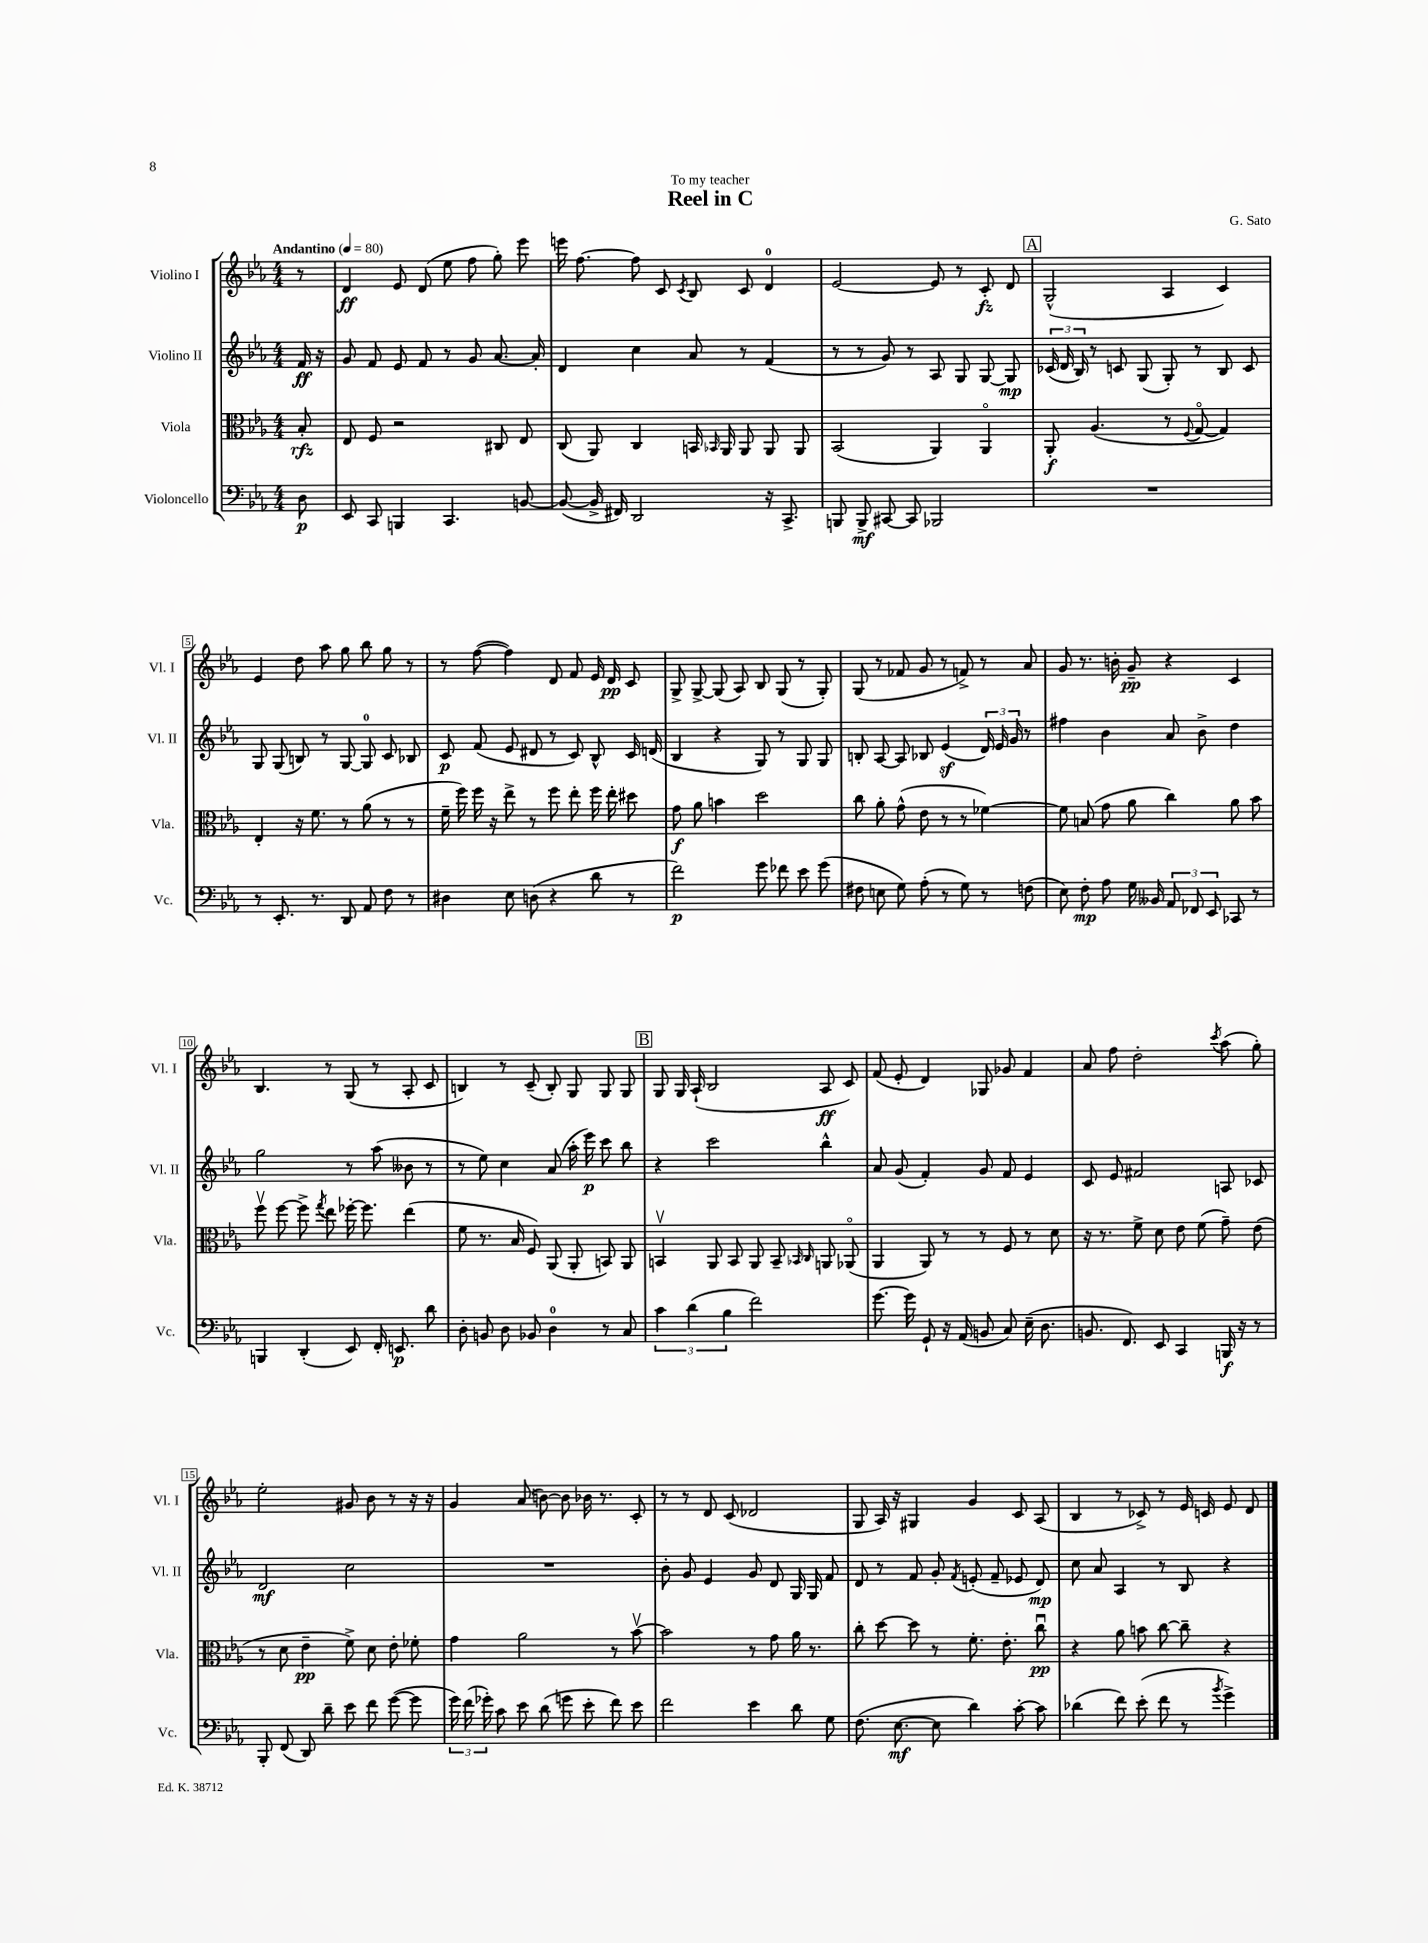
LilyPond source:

\header { title = "Reel in C" composer = "G. Sato" dedication = "To my teacher" }
<<
\new StaffGroup <<
\new Staff = "s0" \with { instrumentName = "Violino I" shortInstrumentName = "Vl. I" } {
    \clef treble \key ees \major \numericTimeSignature \time 4/4 \partial 8 \tempo "Andantino" 4 = 80
    \autoBeamOff r8 |
    d'4\ff ees'8 d'8( ees''8 f''8 g''8-.) ees'''8 |
    e'''16 f''8.~ f''8 c'8 \acciaccatura { c'8 } bes8 c'8 d'4-0 |
    ees'2~ ees'8 r8 c'8-.\fz d'8 |
    \mark \markup { \box "A" } g2-^( aes4 c'4) |
    ees'4 d''8 aes''8 g''8 bes''8 g''8 r8 |
    r8 f''8~( f''4) d'8 f'8 ees'16 d'16\pp c'8 |
    g8-> g8~-> g8( aes8) bes8 g8( r8 g8-.) |
    g8( r8 fes'8 g'8 r8 f'8->) r8 aes'8 |
    g'8 r8. b'16-. g'8--\pp r4 c'4 |
    bes4. r8 g8( r8 aes8-. c'8 |
    b4) r8 c'8--( b8-.) g8 g8 g8 |
    \mark \markup { \box "B" } g8 g16 aes16-!( bes2 aes8\ff c'8) |
    f'8( ees'8-. d'4) ges8 ges'8 f'4 |
    aes'8 f''8 d''2-. \acciaccatura { c'''8 } aes''8( g''8-.) |
    ees''2-. gis'8 bes'8 r8 r16 r16 |
    g'4 aes'8( b'8~) b'8 bes'16 r8. c'8-. |
    r8 r8 d'8 c'8( des'2 |
    g8 aes16) r16 gis4 g'4 c'8 aes8( |
    bes4 r8 ces'8->) r8 ees'16 c'16 ees'8 d'8 \bar "|." |
}
\new Staff = "s1" \with { instrumentName = "Violino II" shortInstrumentName = "Vl. II" } {
    \clef treble \key ees \major \numericTimeSignature \time 4/4 \partial 8
    \autoBeamOff f'16\ff r16 |
    g'8 f'8 ees'8 f'8 r8 g'8 aes'8.~ aes'16-. |
    d'4 c''4 aes'8 r8 f'4( |
    r8 r8 g'8) r8 aes8 g8 g8~ g8\mp |
    \mark \markup { \box "A" } \tuplet 3/2 { ces'16( d'16 bes16) } r8 c'8 g8( g8-.) r8 bes8 c'8 |
    g8 g8( b8) r8 g8~ g8-0 c'8 bes8 |
    c'8\p f'8( ees'8 dis'8 r8 c'8) bes8-^ c'16 d'16( |
    bes4 r4 g8) r8 g8 g8 |
    b8-. aes8~ aes8 bes8 ees'4\sf( \tuplet 3/2 { d'16) ees'16 g'16 } r8 |
    fis''4 bes'4 aes'8 bes'8-> d''4 |
    g''2 r8 aes''8( beses'8 r8 |
    r8 ees''8) c''4 aes'8( aes''16-. ees'''16\p) c'''8 bes''8 |
    \mark \markup { \box "B" } r4 c'''2 bes''4-^ |
    aes'8 g'8( f'4-.) g'8 f'8 ees'4 |
    c'8 ees'8 fis'2 a8 ces'8 |
    d'2\mf c''2 |
    R1 |
    bes'8-. g'8 ees'4 g'8 d'8 g16 g16 f'8 |
    d'8 r8 f'8 g'8-. \acciaccatura { f'8 } e'8-.( f'8-- ees'8 d'8\mp) |
    c''8 aes'8 aes4 r8 bes8 r4 \bar "|." |
}
\new Staff = "s2" \with { instrumentName = "Viola" shortInstrumentName = "Vla." } {
    \clef alto \key ees \major \numericTimeSignature \time 4/4 \partial 8
    \autoBeamOff bes8-.\rfz |
    ees8 f8 r2 cis8 ees8 |
    c8( aes,8) c4 b,16 \grace { bes,16 } aes,16 aes,8 aes,8 aes,8 |
    bes,2( aes,4) aes,4\flageolet |
    \mark \markup { \box "A" } aes,8-.\f aes4.( r8 \appoggiatura { f8 } g8~\flageolet g4) |
    ees4-. r16 f'8. r8 aes'8( r8 r8 |
    f'16-- f''16) f''16 r16 ees''8-> r8 f''8 ees''8-. f''16 ees''16-. dis''8 |
    g'8\f aes'8 b'4 d''2 |
    c''8 aes'8-. g'8-^( ees'8 r8 r8 fes'4~) |
    fes'8 b8( g'8 aes'8 c''4) aes'8 bes'8 |
    f''8\upbow f''8~ f''8-> \acciaccatura { g''8 } ees''8 fes''16~-. fes''8. ees''4( |
    f'8 r8. bes16 f8) aes,8( aes,8-. b,8) aes,8 |
    \mark \markup { \box "B" } b,4\upbow aes,8 b,8 aes,8 b,8-- \grace { bes,16 c16 } a,8 aes,8\flageolet( |
    aes,4 aes,8) r8 r8 f8 r8 d'8 |
    r16 r8. f'8-> d'8 ees'8 f'8( g'8--) ees'8( |
    r8 d'8 ees'4--\pp f'8->) d'8 ees'8-. fes'8-. |
    g'4 aes'2 r8 bes'8~\upbow |
    bes'2 r8 g'8 aes'16 r8. |
    c''8-. d''8~ d''8 r8 f'8.-. ees'8.-. c''8\downbow\pp |
    r4 aes'8 b'8 c''8~ c''8-- r4 \bar "|." |
}
\new Staff = "s3" \with { instrumentName = "Violoncello" shortInstrumentName = "Vc." } {
    \clef bass \key ees \major \numericTimeSignature \time 4/4 \partial 8
    \autoBeamOff d8\p |
    ees,8 c,8 b,,4 c,4. b,8~ |
    b,8~( b,16-> fis,16) d,2 r16 c,8.-> |
    b,,8 b,,8->\mf cis,8~ cis,8 bes,,2 |
    \mark \markup { \box "A" } R1 |
    r8 ees,8.-. r8. d,8 aes,8 f8 r8 |
    dis4 ees8 d8( r4 d'8 r8 |
    f'2\p) g'8 fes'8 ees'8 g'8( |
    fis8 e8 g8) aes8-.( r8 g8) r8 f8( |
    ees8) f8-.\mp aes8 g16 beses,16 \tuplet 3/2 { aes,8 fes,8 ees,8 } ces,8 r8 |
    b,,4 d,4-.( ees,8) f,16-. e,8.\p d'8 |
    d8-. b,8 d8 bes,8 d4-0 r8 c8 |
    \mark \markup { \box "B" } \tuplet 3/2 { c'4 d'4( bes4 } f'2) |
    g'8.~ g'16 g,8-! r16 aes,16( b,8 c8) ees16--( d8. |
    b,8. f,8.) ees,8 c,4 b,,16\f r16 r8 |
    bes,,8-. f,8( d,8) d'8-- ees'8 f'8 g'8~( g'8 |
    \tuplet 3/2 { g'16) f'16( ges'16-.) } c'8 ees'8 d'8( g'8 ees'8-. f'8) ees'8 |
    f'2 ees'4 d'8 g8 |
    f8.( ees8.~\mf ees8 d'4) c'8~-. c'8 |
    des'4( f'8) ees'8-.( f'8 r8 \acciaccatura { bes'8 } g'4->) \bar "|." |
}
>>
>>
\layout { \context { \Score \override BarNumber.stencil = #(make-stencil-boxer 0.1 0.3 ly:text-interface::print) } }
